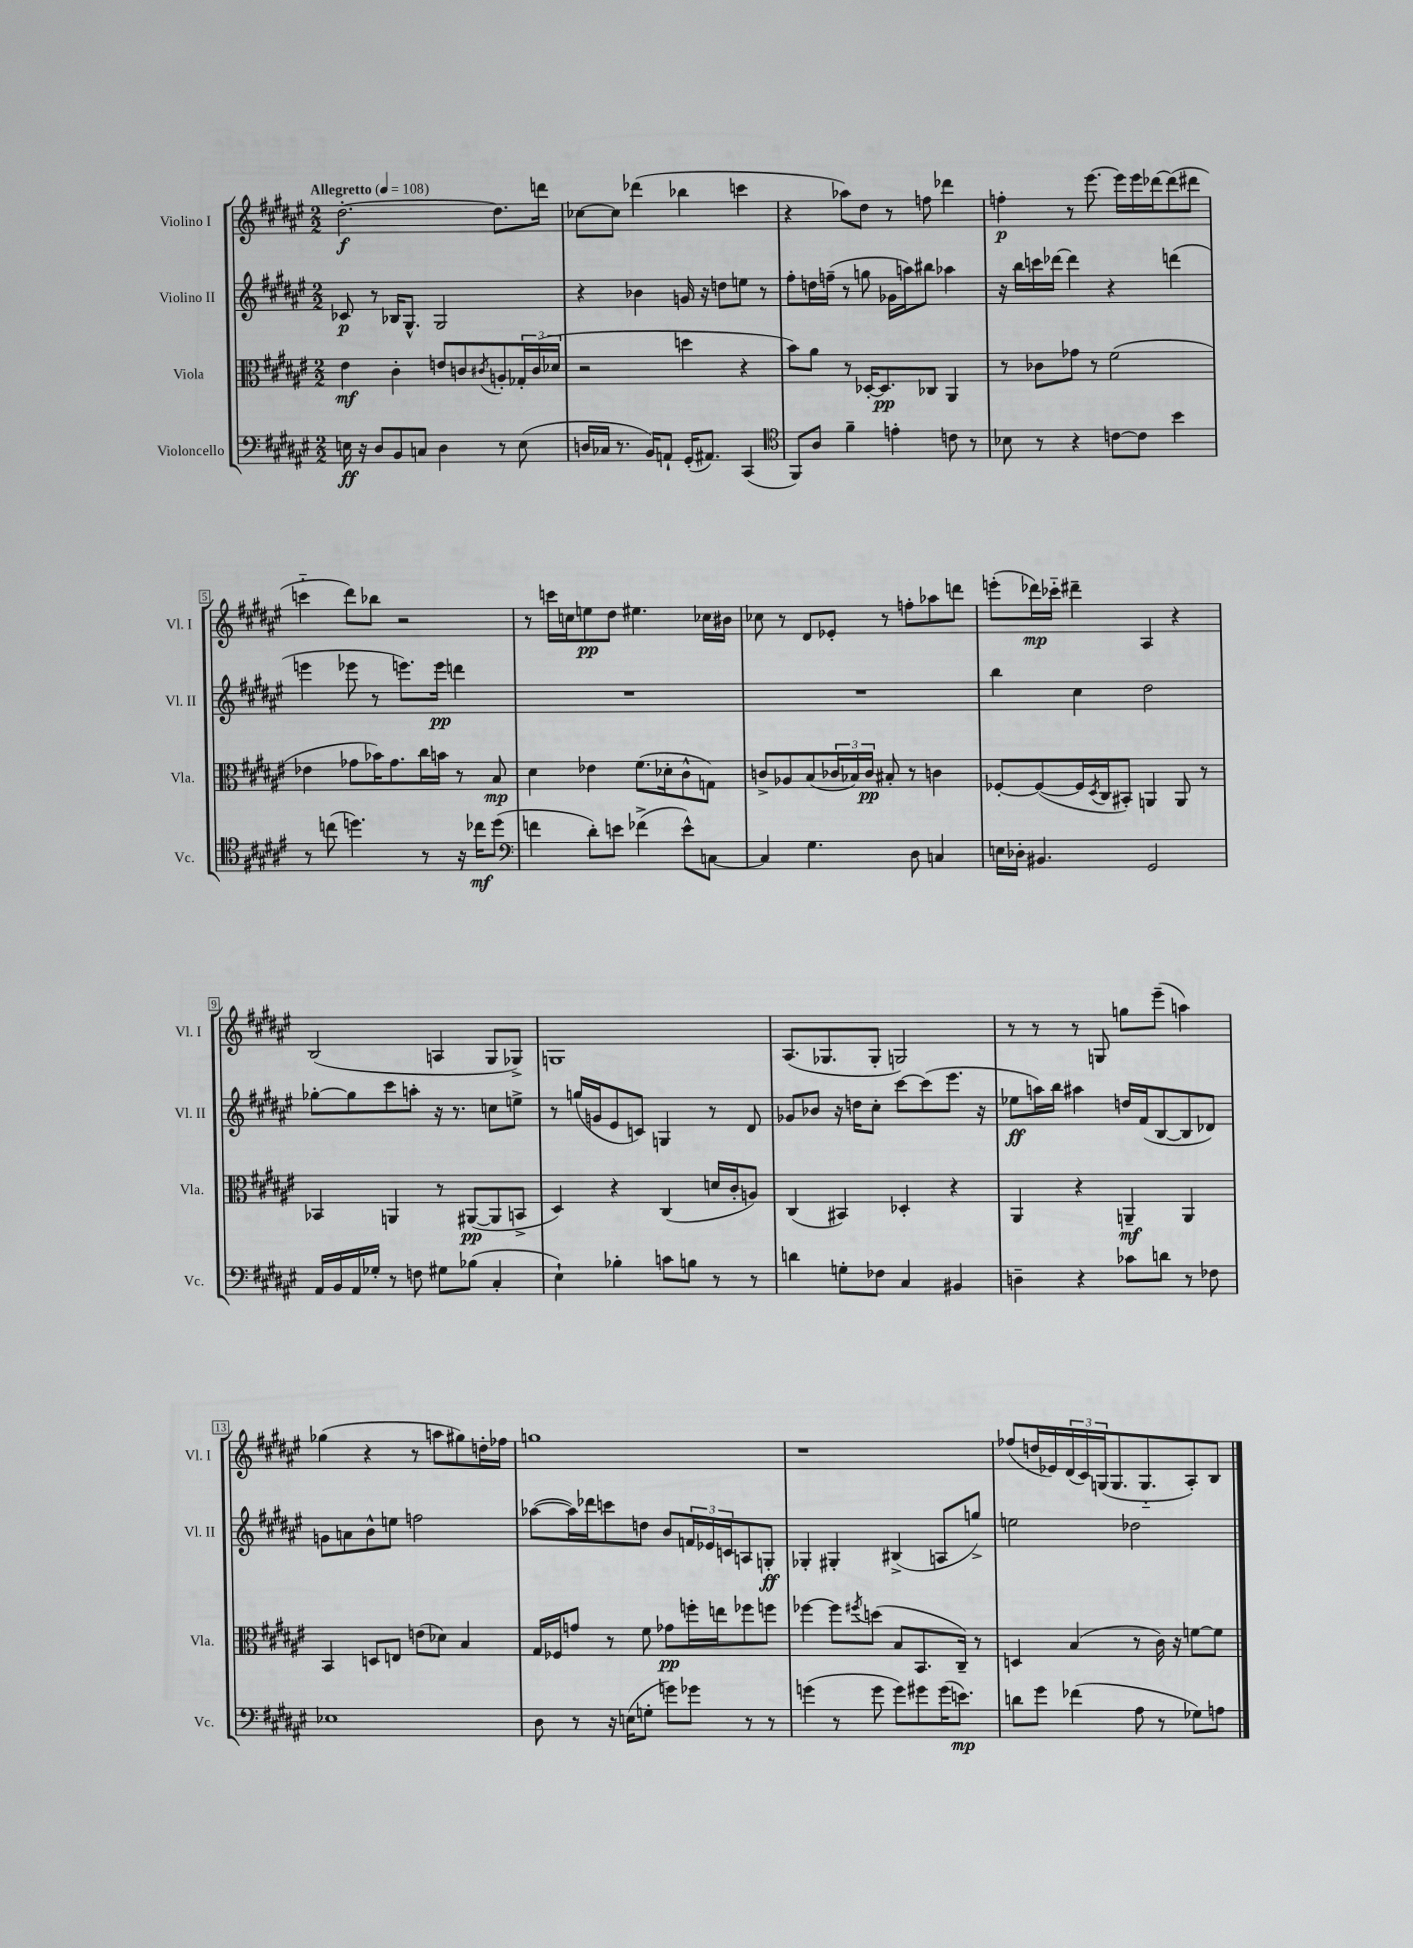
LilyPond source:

<<
\new StaffGroup <<
\new Staff = "s0" \with { instrumentName = "Violino I" shortInstrumentName = "Vl. I" } {
    \clef treble \key fis \major \numericTimeSignature \time 2/2 \tempo "Allegretto" 4 = 108
    dis''2.~-.\f dis''8. d'''16 |
    ces''8~ ces''8 des'''4( bes''4 c'''4 |
    r4 aes''8) dis''8 r8 f''8 des'''4 |
    f''4-.\p r8 eis'''8.~ eis'''16 eis'''16 des'''16~ des'''8( dis'''8 |
    c'''4-_ dis'''8) bes''8 r2 |
    r8 c'''16 c''16 e''8\pp dis''8 eis''4. ces''16 bis'16 |
    ces''8 r8 dis'8 ees'8-. r8 f''8-. aes''8 d'''8 |
    e'''8-.( des'''16\mp) ces'''16-_ dis'''4-- ais4 r4 |
    b2( a4 gis8 ges8->) |
    g1 |
    ais8.( ges8. ges8-. g2) |
    r8 r8 r8 g8 g''8 eis'''8--( a''4) |
    ges''4( r4 r8 a''8 gis''8) d''16-. fes''16 |
    g''1 |
    r1 |
    fes''8( d''16 ees'16) \tuplet 3/2 { dis'16( cis'16) g16( } g8. g8.-_ ais8-.) b8 \bar "|." |
}
\new Staff = "s1" \with { instrumentName = "Violino II" shortInstrumentName = "Vl. II" } {
    \clef treble \key fis \major \numericTimeSignature \time 2/2
    ces'8\p r8 bes16 gis8.-^ gis2 |
    r4 bes'4 g'16 r16 d''8 e''8 r8 |
    fis''8-. d''16 f''16--( r8 g''8 ges'16 a''16) bis''8 aes''4 |
    r16 b''16 c'''16 des'''16~ des'''4 r4 d'''4( |
    e'''4 ees'''8 r8 e'''8.) e'''16\pp d'''4 |
    R1 |
    R1 |
    b''4 cis''4 dis''2 |
    ges''8~-. ges''8 cis'''8 a''8-. r16 r8. c''8 e''8-> |
    r8 g''16( g'16 eis'8 c'8) g4 r8 dis'8 |
    ges'8 bes'8 r16 d''16 cis''8-. cis'''8~ cis'''8( eis'''8. r16 |
    ees''8\ff a''16) b''16 ais''4 d''16 fis'16( b8~ b8 des'8) |
    g'8 a'8 b'8-^ e''8 f''2 |
    aes''8~( aes''16) des'''16 c'''8 d''8 b'8 \tuplet 3/2 { f'16 ees'16 c'16 } a8 g8-.\ff |
    ges4-. gis4-. bis4->( a8 g''8->) |
    e''2 des''2 \bar "|." |
}
\new Staff = "s2" \with { instrumentName = "Viola" shortInstrumentName = "Vla." } {
    \clef alto \key fis \major \numericTimeSignature \time 2/2
    eis'4\mf cis'4-. e'8 c'8 \acciaccatura { cis'8 } a8-. \tuplet 3/2 { ges16-. cis'16( des'16 } |
    r2 d''4 r4 |
    b'8) ais'8 r8 des16~-. des8.\pp ces8 ais,4 |
    r8 ces'8 ges'8 r8 fis'2( |
    ees'4 ges'8 bes'16) ges'8. cis''16 b'16 r8 b8\mp |
    dis'4 ees'4 fis'8.( des'16-. cis'8-^ g8) |
    c'8-> aes8 b8( \tuplet 3/2 { ces'16 bes16) ces'16\pp } bis8-. r8 c'4 |
    fes8~-. fes8~( fes16 \acciaccatura { dis8 } cis16 bis,8-.) a,4 a,8 r8 |
    bes,4 a,4 r8 ais,8~\pp( ais,8 b,8-> |
    dis4) r4 cis4( d'16 cis'16-. a8) |
    cis4( bis,4) des4-. r4 |
    ais,4 r4 a,4--\mf a,4 |
    b,4 d8 e8 e'8( des'8) b4 |
    gis16 fes16 g'8 r8 fis'8 ges'8\pp f''16-. e''16 fes''8 f''8 |
    fes''4~ fes''8 \acciaccatura { fis''8 } d''8( b8 b,8. cis16--) r8 |
    d4 b4( r8 cis'16) r16 f'8~ f'8 \bar "|." |
}
\new Staff = "s3" \with { instrumentName = "Violoncello" shortInstrumentName = "Vc." } {
    \clef bass \key fis \major \numericTimeSignature \time 2/2
    e16\ff r16 dis8 b,8 c8 dis4 r8 e8( |
    d16 ces16 r8. b,16) a,8-! gis,16-.( ais,8.) cis,4( |
    \clef tenor fis,8) ais8 fis'4-- e'4-. c'8 r8 |
    bes8 r8 r4 c'8~ c'8 b'4 |
    r8 c''8( d''4.) r8 r16 ces''16\mf d''8( |
    \clef bass f'4 dis'8-.) e'8 fes'4->( e'8-^) c8~ |
    c4 gis4. dis8 c4 |
    e16 des16-. bis,4. gis,2 |
    ais,16 b,16 ais,16 ges16-. r8 f8 gis8 bes8( cis4-. |
    eis4-!) bes4-. c'8 b8 r8 r8 |
    d'4 g8-. fes8 cis4 bis,4 |
    d4-- r4 ces'8 d'8 r8 fes8 |
    ees1 |
    dis8 r8 r16 e16( g8-. g'8) ges'8 r8 r8 |
    g'4( r8 g'8 g'8) gis'8 gis'16( e'8.\mp) |
    d'8 gis'8 fes'4( ais8 r8 ges8) a8 \bar "|." |
}
>>
>>
\layout { \context { \Score \override BarNumber.stencil = #(make-stencil-boxer 0.1 0.3 ly:text-interface::print) } }
